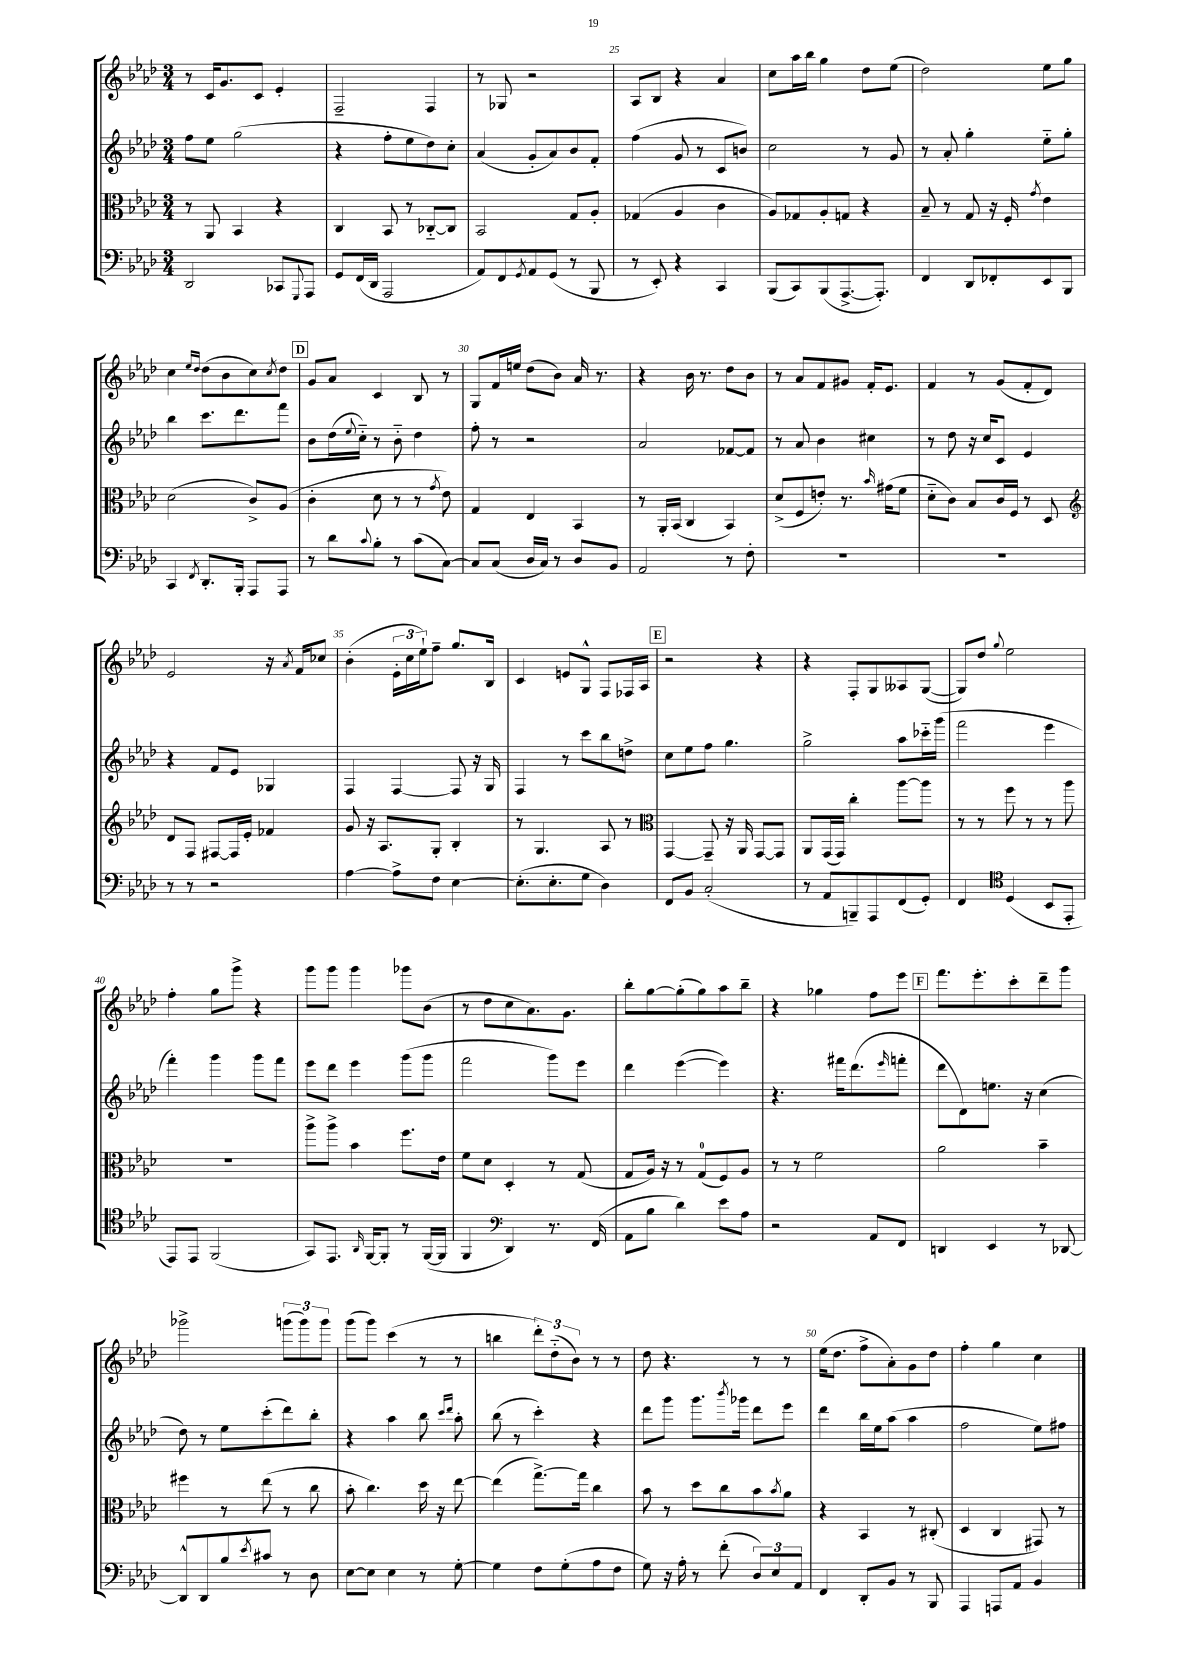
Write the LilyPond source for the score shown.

<<
\new StaffGroup <<
\new Staff = "s0" {
    \clef treble \key aes \major \numericTimeSignature \time 3/4
    r8 c'16 g'8. c'8 ees'4-. |
    f2-- f4 |
    r8 ges8 r2 |
    aes8 bes8 r4 aes'4 |
    c''8 aes''16 bes''16 g''4 des''8 ees''8( |
    des''2) ees''8 g''8 |
    c''4 \grace { ees''16 des''16 } des''8( bes'8 c''8) \acciaccatura { c''8 } des''8 |
    \mark \markup { \box "D" } g'8 aes'8 c'4 bes8 r8 |
    g8 f'16 e''16 des''8( bes'8) aes'16 r8. |
    r4 bes'16 r8. des''8 bes'8 |
    r8 aes'8 f'8 gis'8 f'16-. ees'8. |
    f'4 r8 g'8( f'8-. des'8) |
    ees'2 r16 \acciaccatura { aes'8 } f'16 ces''8 |
    bes'4-.( \tuplet 3/2 { ees'16-. c''16 ees''16-!) } f''8-- g''8. bes16 |
    c'4 e'8 g8-^ f8 fes16 aes16 |
    \mark \markup { \box "E" } r2 r4 |
    r4 f8-. g8 aeses8 g8~( |
    g8) des''8 \appoggiatura { g''8 } ees''2 |
    f''4-. g''8 g'''8-> r4 |
    g'''8 g'''8 g'''4 ges'''8 bes'8( |
    r8 des''8 c''8 aes'8.) g'8. |
    bes''8-. g''8~ g''8-.( g''8) aes''8 bes''8-- |
    r4 ges''4 f''8 ees'''8 |
    \mark \markup { \box "F" } f'''8. ees'''8.-. c'''8-. des'''8-- g'''8 |
    ges'''2-> \tuplet 3/2 { g'''8( g'''8) g'''8 } |
    g'''8( g'''8) c'''4( r8 r8 |
    b''4 \tuplet 3/2 { des'''8-.) des''8-_( bes'8) } r8 r8 |
    des''8 r4. r8 r8 |
    ees''16( des''8. f''8-> aes'8-.) g'8 des''8 |
    f''4-. g''4 c''4 \bar "|." |
}
\new Staff = "s1" {
    \clef treble \key aes \major \numericTimeSignature \time 3/4
    f''8 ees''8 g''2( |
    r4 f''8-. ees''8 des''8) c''8-. |
    aes'4( g'8-. aes'8) bes'8 f'8-. |
    f''4( g'8 r8 c'8 b'8) |
    c''2 r8 g'8 |
    r8 aes'8-. g''4-. ees''8-_ g''8-. |
    bes''4 c'''8. des'''8. f'''8 |
    \mark \markup { \box "D" } bes'8 des''16( \appoggiatura { ees''8 } c''16-_) r8 bes'8-_ des''4 |
    f''8-. r8 r2 |
    aes'2 fes'8~ fes'8 |
    r8 aes'8 bes'4 cis''4 |
    r8 des''8 r16 c''16 c'8 ees'4 |
    r4 f'8 ees'8 ges4 |
    f4 f4~ f8 r16 g16 |
    f4 r8 c'''8 bes''8 d''8-> |
    \mark \markup { \box "E" } c''8 ees''8 f''8 g''4. |
    g''2-> aes''8 ces'''16-_ g'''16( |
    f'''2 ees'''4 |
    f'''4-.) g'''4 g'''8 f'''8 |
    ees'''8 des'''8 ees'''4 g'''8( g'''8 |
    f'''2 g'''8) ees'''8 |
    des'''4 ees'''4~( ees'''4) |
    r4. fis'''16 des'''8.( \grace { ees'''16 } f'''8-. |
    \mark \markup { \box "F" } des'''8 des'8) e''8. r16 c''4( |
    des''8) r8 ees''8 c'''8-.( des'''8) bes''8-. |
    r4 aes''4 bes''8 \grace { c'''16 des'''16 } aes''8-. |
    bes''8( r8 c'''4-.) r4 |
    des'''8 g'''8 g'''8. \acciaccatura { bes'''8 } ges'''16 des'''8 ees'''8 |
    des'''4 bes''16 ees''16 aes''8( aes''4 |
    f''2 ees''8) fis''8 \bar "|." |
}
\new Staff = "s2" {
    \clef alto \key aes \major \numericTimeSignature \time 3/4
    r8 aes,8 bes,4 r4 |
    c4 bes,8 r8 ces8~-_ ces8 |
    bes,2 g8 aes8-. |
    ges4( aes4 c'4 |
    aes8) ges8 aes8-. g8 r4 |
    bes8-- r8 g8 r16 f16-. \acciaccatura { g'8 } ees'4 |
    des'2( c'8->) aes8( |
    \mark \markup { \box "D" } c'4-. des'8 r8 r8 \acciaccatura { g'8 } ees'8) |
    g4 ees4 bes,4 |
    r8 aes,16-. bes,16( c4 bes,4) |
    des'8->( f8 e'8-.) r8. \grace { bes'16 } gis'16( f'8 |
    des'8-_ c'8) bes8 c'16 f16 r8 des8 |
    \clef treble des'8 f8 fis8~ fis16 ees'16-. fes'4 |
    g'8 r16 aes8. g8-. bes4-. |
    r8 g4. aes8 r8 |
    \mark \markup { \box "E" } \clef alto g,4~ g,8-- r16 aes,16 g,8~ g,8 |
    aes,8 g,16( g,16) c''4-. aes''8~ aes''8 |
    r8 r8 f''8 r8 r8 aes''8 |
    R2. |
    aes''8-> aes''8-> bes'4 f''8. ees'16 |
    f'8 des'8 des4-. r8 g8( |
    g8 aes16) r16 r8 g8-0( f8) aes8 |
    r8 r8 f'2 |
    \mark \markup { \box "F" } aes'2 bes'4-- |
    fis''4 r8 ees''8( r8 c''8 |
    bes'8-. c''4.) des''16 r16 ees''8~ |
    ees''4( g''8.~->) g''16 c''4 |
    bes'8 r8 des''8 c''8 bes'8 \acciaccatura { bes'8 } aes'8 |
    r4 bes,4 r8 cis8-.( |
    des4 c4 gis,8) r8 \bar "|." |
}
\new Staff = "s3" {
    \clef bass \key aes \major \numericTimeSignature \time 3/4
    des,2 ces,8 \appoggiatura { g,,8 } aes,,8 |
    g,8 f,16( des,16 aes,,2 |
    aes,8) f,8 \acciaccatura { g,8 } aes,8 g,8( r8 bes,,8 |
    r8 ees,8-.) r4 c,4 |
    bes,,8( c,8) bes,,8( aes,,8.~-> aes,,8.-.) |
    f,4 des,8 fes,8-. ees,8 bes,,8 |
    c,4 \acciaccatura { f,8 } des,8.-. bes,,16-. aes,,8 aes,,8 |
    \mark \markup { \box "D" } r8 des'8 \appoggiatura { c'8 } bes8-. r8 c'8( c8~) |
    c8 c8( des16 c16) r8 des8 bes,8 |
    aes,2 r8 f8-. |
    R2. |
    R2. |
    r8 r8 r2 |
    aes4~ aes8-> f8 ees4~ |
    ees8.-.( ees8.-. g8 des4) |
    \mark \markup { \box "E" } f,8 bes,8 c2-.( |
    r8 aes,8 b,,8--) aes,,8 f,8( g,8-.) |
    f,4 \clef tenor des4( bes,8 ees,8-. |
    ees,8) ees,8 f,2( |
    g,8) ees,8. \grace { aes,16 } f,16~ f,8-. r8 f,16~( f,16 |
    f,4 \clef bass des,4) r8. f,16( |
    aes,8 bes8 des'4) ees'8 aes8 |
    r2 aes,8 f,8 |
    \mark \markup { \box "F" } d,4 ees,4 r8 des,8~ |
    des,8-^ des,8 bes8 \acciaccatura { ees'8 } cis'8 r8 des8 |
    ees8~ ees8 ees4 r8 g8~-. |
    g4 f8 g8-.( aes8 f8 |
    g8) r16 aes16-. r8 f'8-.( \tuplet 3/2 { des8) ees8 aes,8 } |
    f,4 des,8-. bes,8 r8 bes,,8 |
    aes,,4 a,,8 aes,8 bes,4 \bar "|." |
}
>>
>>
\layout { \context { \Score currentBarNumber = #22 \override BarNumber.break-visibility = ##(#f #t #t) barNumberVisibility = #(every-nth-bar-number-visible 5) } }
